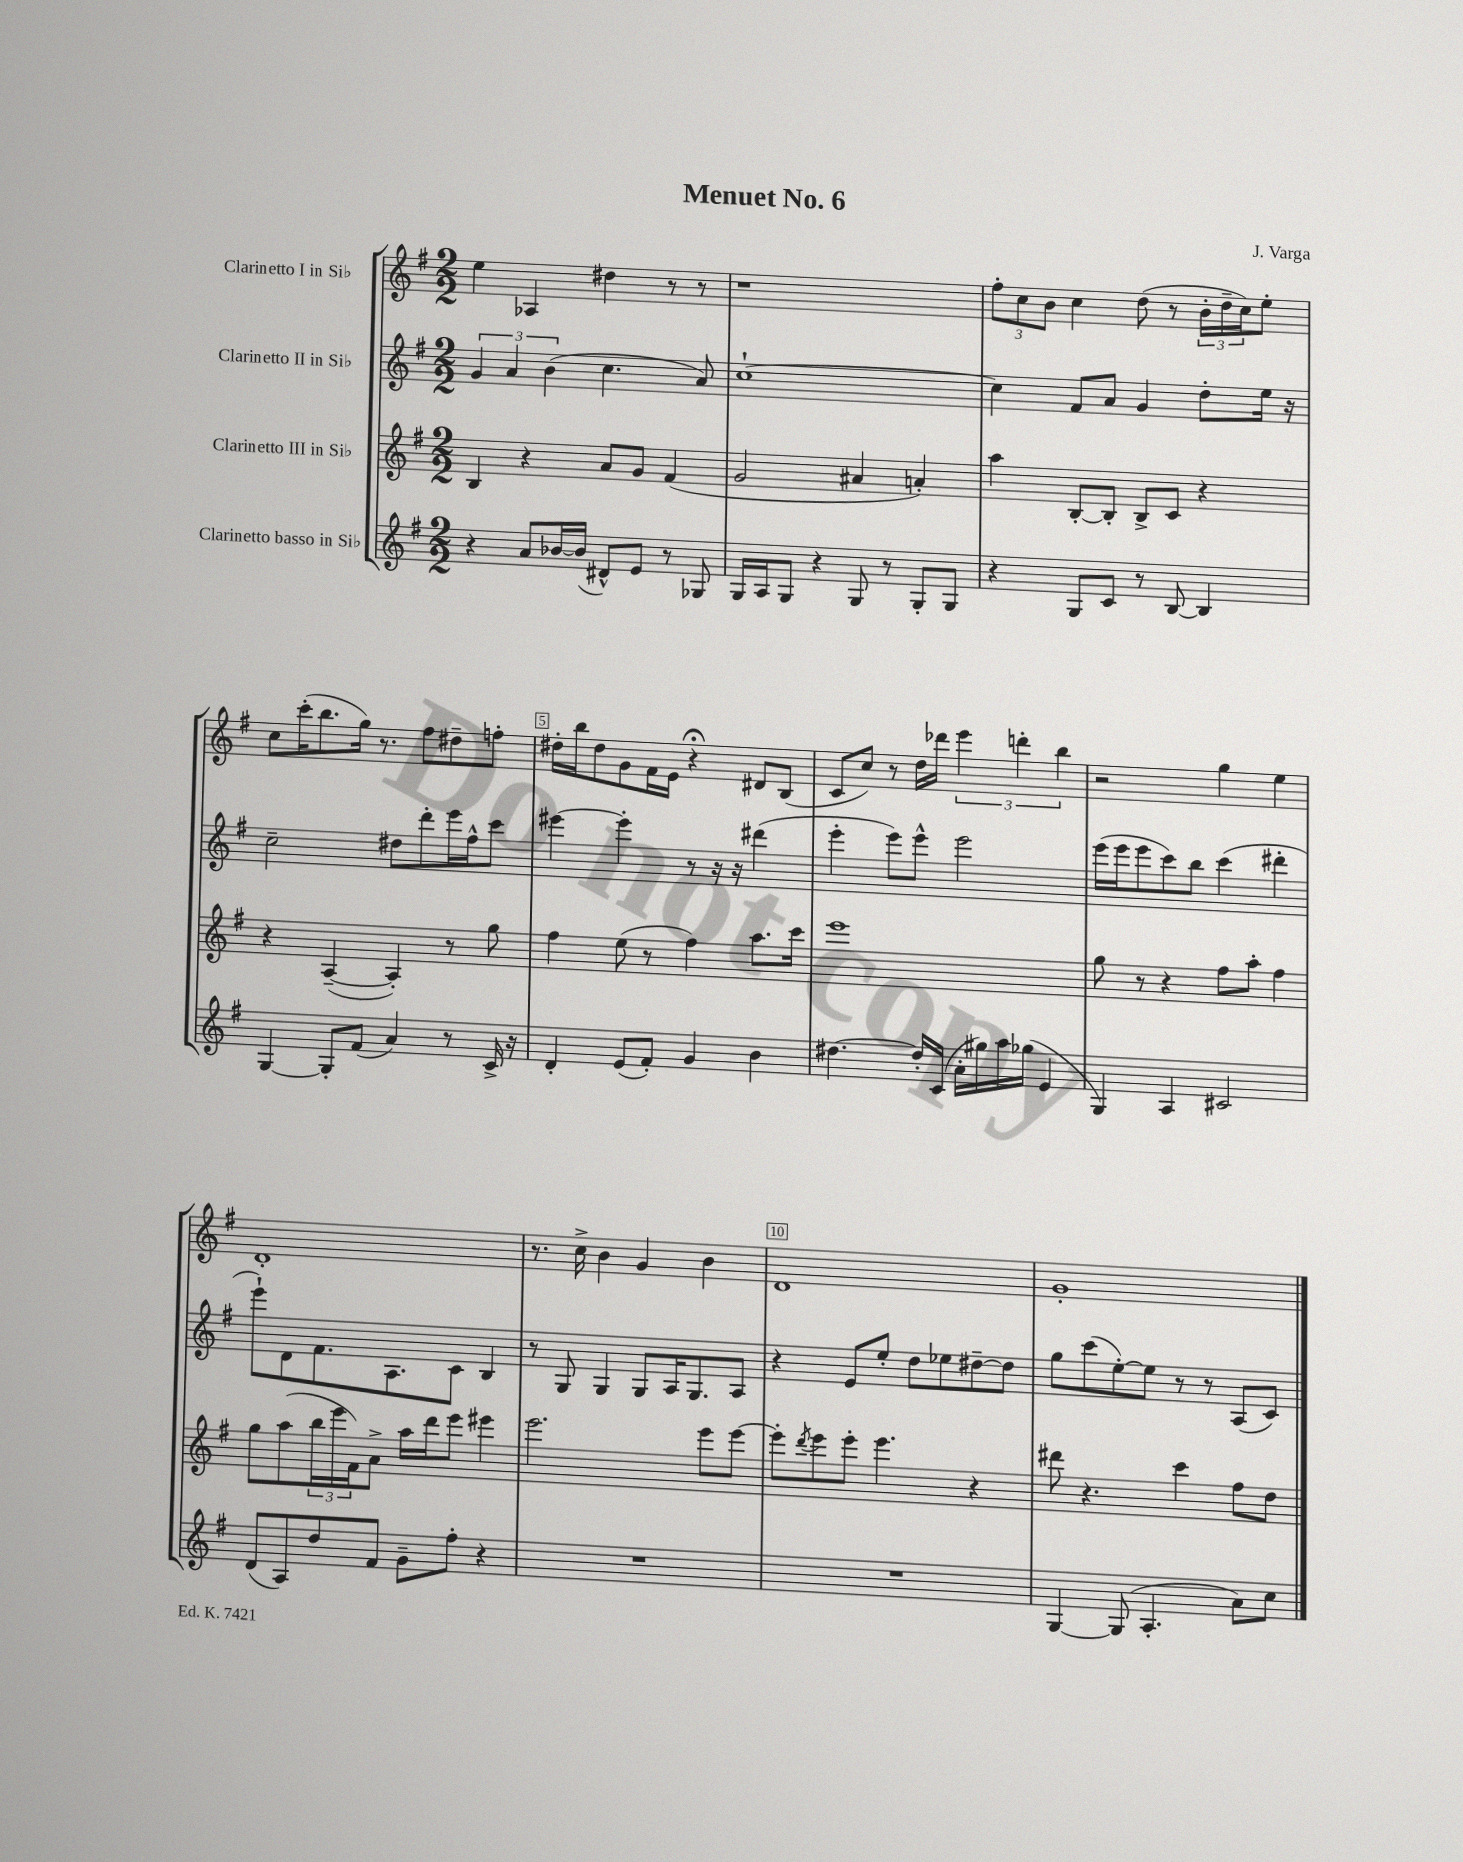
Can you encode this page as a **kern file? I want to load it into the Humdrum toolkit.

**kern	**kern	**kern	**kern
*staff4	*staff3	*staff2	*staff1
*clefG2	*clefG2	*clefG2	*clefG2
*k[f#]	*k[f#]	*k[f#]	*k[f#]
*M2/2	*M2/2	*M2/2	*M2/2
4r	4B	6g	4ee
.	.	6a	.
8a	4r	.	4A-
.	.	(6b	.
[16b-	.	.	.
(16b-]	.	.	.
8d#^^)	8a	4.cc	4dd#
8e	8g	.	.
8r	(4f#	.	8r
8G-	.	8a)	8r
=	=	=	=
16G	2g	[1cc`	1r
16A	.	.	.
8G	.	.	.
4r	.	.	.
8G	4a#	.	.
8r	.	.	.
8G'	4a')	.	.
8G	.	.	.
=	=	=	=
4r	4aa	4cc]	12ff#'
.	.	.	12cc
.	.	.	12b
8G	[8B'	8f#	4cc
8c	8B']	8a	.
8r	8B^	4g	(8dd
[8B	8c	.	8r
4B]	4r	8dd'	24b'
.	.	.	24dd~
.	.	.	24cc)
.	.	16ee	8ee'
.	.	16r	.
=	=	=	=
[4G	4r	2cc~	8cc
.	.	.	(16ccc'
.	.	.	8.bb
8G']	([4A~	.	.
(8f#	.	.	16gg)
.	.	.	8.r
4a)	4A'])	8dd#	.
.	.	8ddd'	8ff#
8r	8r	16eee	8dd#~
.	.	16ff#^^	.
16c^	8gg	8ccc	8ff'
16r	.	.	.
=	=	=	=
4d'	4ff#	[4eee#	16dd#'
.	.	.	16bb
.	.	.	8dd#
(8e	(8ee	4eee#']	8g
8f#')	8r	.	16f#
.	.	.	16e
4g	4ff#)	8r	4r;
.	.	16r	.
.	.	16r	.
4b	8.aa	(4ddd#	8d#
.	.	.	(8B
.	16ccc	.	.
=	=	=	=
[4.dd#	1eee	4eee'	8c
.	.	.	8cc)
.	.	8eee)	8r
16dd#']	.	8eee^^	16dd
(16c	.	.	16ddd-
16a'	.	2eee	6eee
16gg#)	.	.	.
16aa	.	.	.
.	.	.	6ddd'
(16gg-	.	.	.
4e	.	.	.
.	.	.	6bb
=	=	=	=
4G)	8gg	(16eee	2r
.	.	16eee	.
.	8r	8eee	.
4A	4r	8ccc)	.
.	.	8bb	.
2c#	8ff#	(4ccc	4gg
.	8aa'	.	.
.	4ff#	4ddd#'	4ee
=	=	=	=
(8d	8gg	8eee`)	1d'
8A)	(8aa	8d	.
8dd	24bb	8.f#	.
.	24eee	.	.
.	24f#)	.	.
8f#	8a^	.	.
.	.	8.A	.
8g~	16aa	.	.
.	16ddd	.	.
8ff#'	8eee	8c	.
4r	4eee#	4B	.
=	=	=	=
1r	2.eee	8r	8.r
.	.	8G	.
.	.	.	16cc^
.	.	4G	4b
.	.	8G	4g
.	.	16A	.
.	.	8.G	.
.	8eee	.	4b
.	[8eee	8A	.
=	=	=	=
1r	8eee']	4r	1d
.	8qddd	.	.
.	8eee	.	.
.	8eee'	8e	.
.	4.eee	8ee'	.
.	.	8dd	.
.	.	8ee-	.
.	4r	[8dd#~	.
.	.	8dd#]	.
=	=	=	=
[4G	8ddd#	8gg	1g'
.	4.r	(8ccc	.
(8G]	.	[8ee')	.
4.A'	.	8ee]	.
.	4ccc	8r	.
.	.	8r	.
8a)	8ff#	(8A	.
8cc	8dd	8c)	.
==	==	==	==
*-	*-	*-	*-
